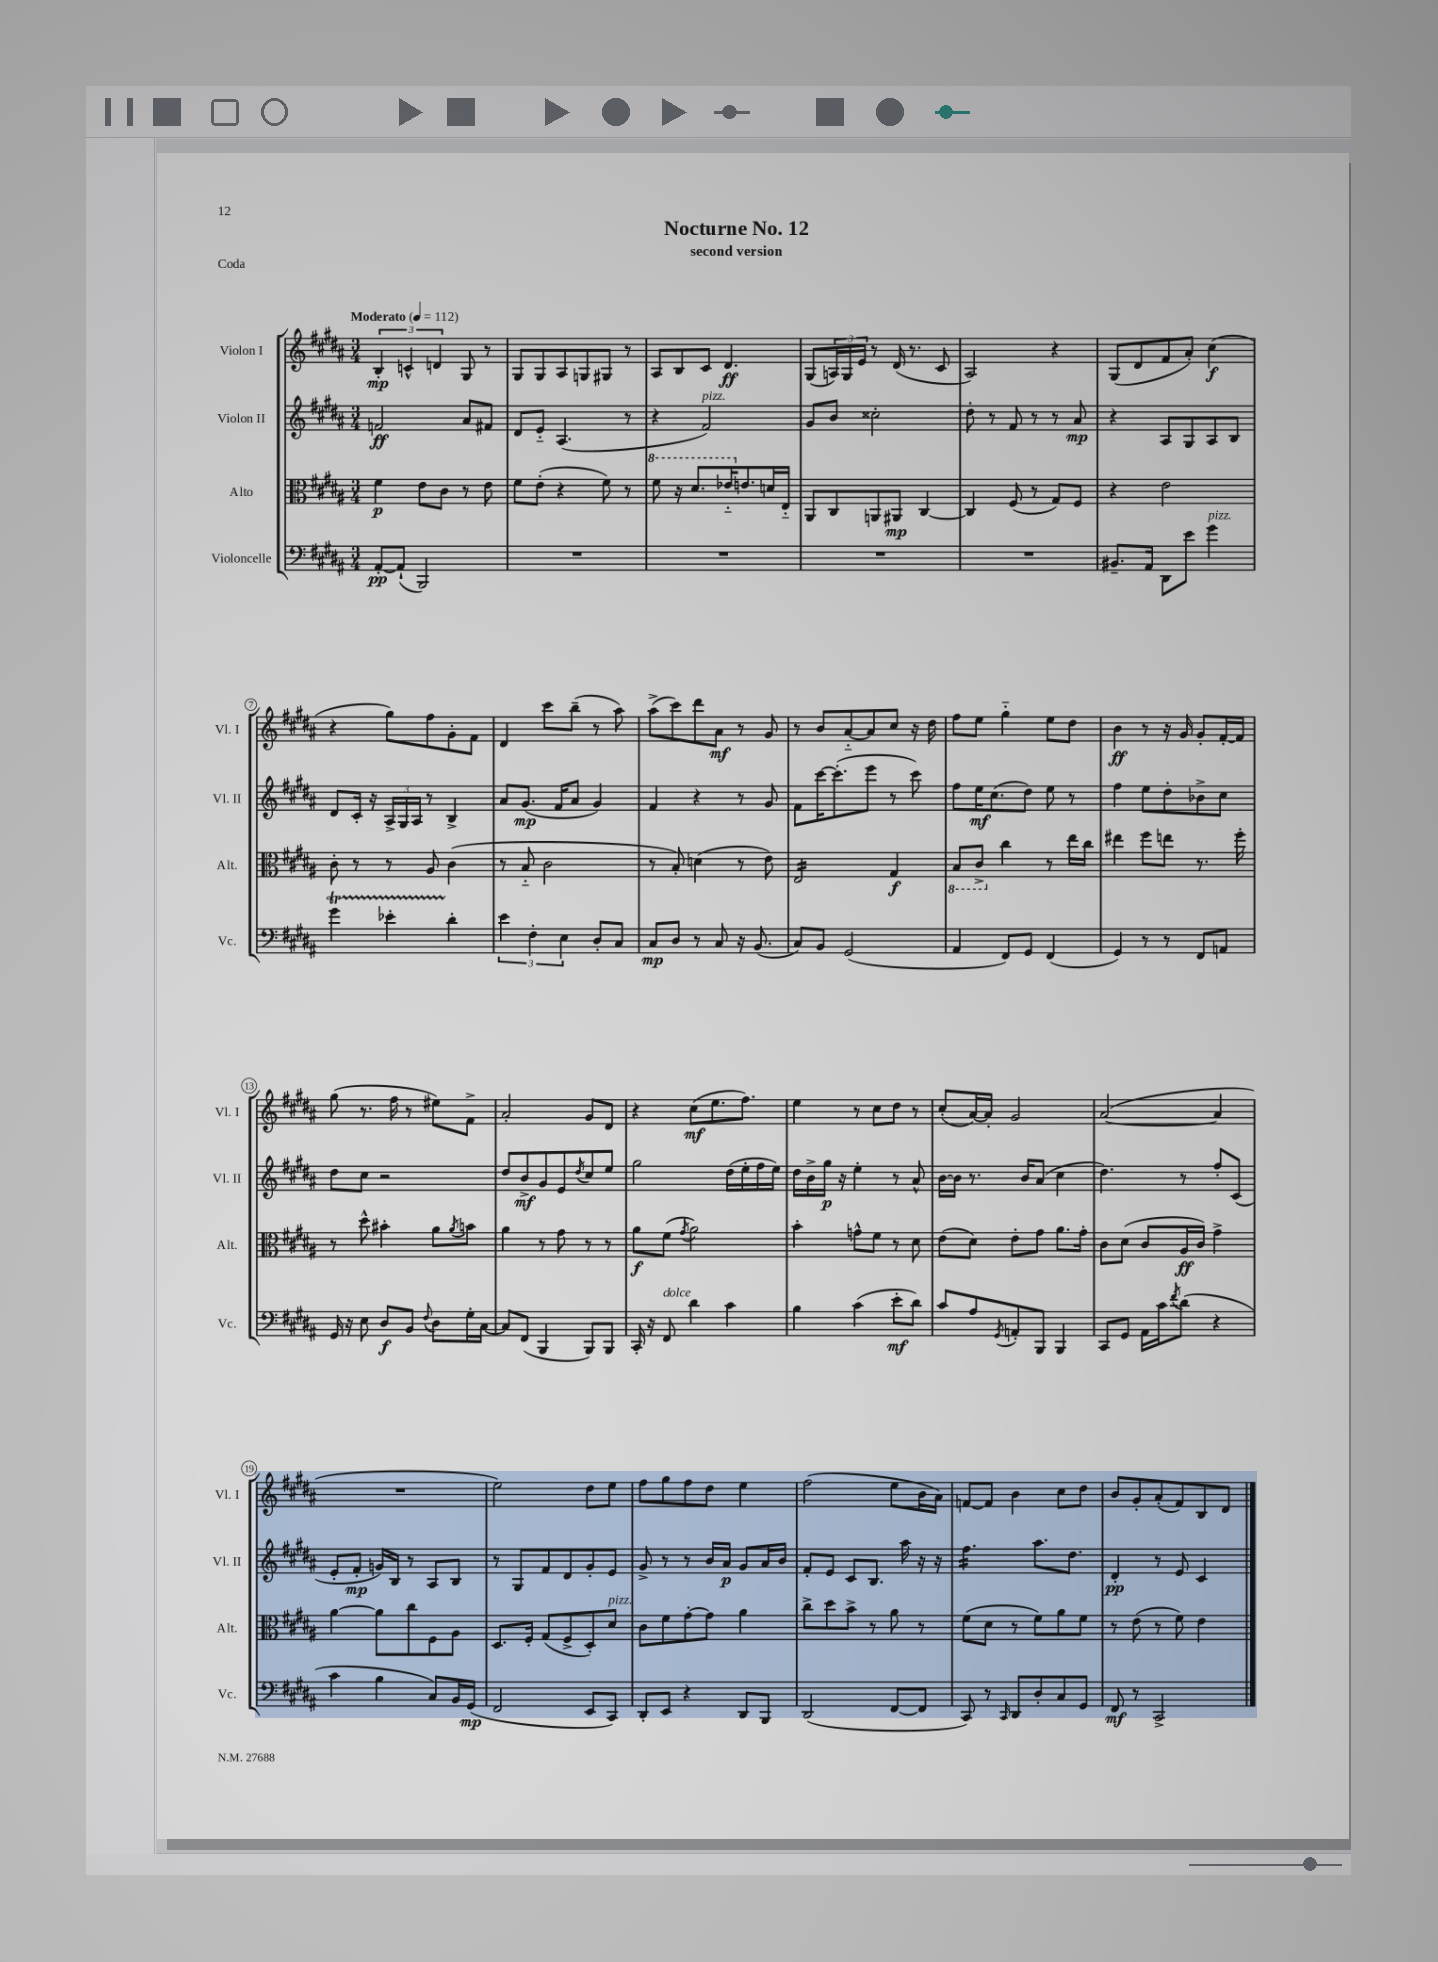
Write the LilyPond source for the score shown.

\header { title = "Nocturne No. 12" subtitle = "second version" piece = "Coda" }
<<
\new StaffGroup <<
\new Staff = "s0" \with { instrumentName = "Violon I" shortInstrumentName = "Vl. I" } {
    \clef treble \key b \major \numericTimeSignature \time 3/4 \tempo "Moderato" 4 = 112
    \tuplet 3/2 { b4-.\mp c'4-^ d'4 } gis8 r8 |
    gis8 gis8 ais8 g8 gis8 r8 |
    ais8 b8 cis'8 dis'4.\ff |
    gis8( \tuplet 3/2 { a16) gis16 e'16 } r8 dis'16( r8. cis'8 |
    ais2) r4 |
    gis8( dis'8 fis'8 ais'8-.) cis''4\f( |
    r4 gis''8) fis''8 gis'8-. fis'8 |
    dis'4 cis'''8 b''8--( r8 ais''8) |
    ais''8->( cis'''8) dis'''8 ais'8\mf r8 gis'8 |
    r8 b'8 ais'8~-_ ais'8 cis''8 r16 dis''16 |
    fis''8 e''8 gis''4-_ e''8 dis''8 |
    b'4\ff r8 r16 gis'16 gis'8-. fis'16~-. fis'16 |
    gis''8( r8. fis''16 r8 eis''8) fis'8-> |
    ais'2-. gis'8 dis'8 |
    r4 cis''8\mf( e''8. fis''8.) |
    e''4 r8 cis''8 dis''8 r8 |
    cis''8-.( ais'16~) ais'16-. gis'2 |
    ais'2~( ais'4 |
    R2. |
    e''2) dis''8 e''8 |
    fis''8 gis''8 fis''8 dis''8 e''4 |
    fis''2( e''8 b'16 ais'16) |
    f'8~ f'8 b'4 cis''8 dis''8 |
    b'8 gis'8-. ais'8-.( fis'8) b8 dis'8 \bar "|." |
}
\new Staff = "s1" \with { instrumentName = "Violon II" shortInstrumentName = "Vl. II" } {
    \clef treble \key b \major \numericTimeSignature \time 3/4
    f'2\ff ais'8 fis'8 |
    dis'8 e'8-_ ais4.( r8 |
    r4 fis'2^\markup { \italic "pizz." }) |
    gis'8 b'8 cisis''2-. |
    dis''8-. r8 fis'8 r8 r8 ais'8\mp |
    r4 ais8 gis8 ais8 b8 |
    dis'8 cis'16-. r16 \tuplet 3/2 { ais16-> gis16 ais16 } r8 b4-> |
    ais'8 gis'8.\mp( fis'16 ais'8 gis'4) |
    fis'4 r4 r8 gis'8 |
    fis'8 cis'''16~ cis'''8.-.( e'''8 r8 cis'''8) |
    fis''8 e''16\mf cis''8.( dis''8) e''8 r8 |
    fis''4 e''8 dis''8-. bes'8-> cis''8 |
    dis''8 cis''8 r2 |
    dis''8 b'8->\mf gis'8 e'8 \acciaccatura { dis''8 } cis''8 e''8 |
    gis''2 dis''16( e''16-. fis''16 e''16) |
    dis''16 b'16-> gis''16\p r16 e''4-. r8 ais'8-^ |
    b'16~ b'16 r8. b'16 ais'8( cis''4 |
    dis''4.) r8 fis''8-. cis'8( |
    e'8-. fis'8-.\mp g'16) b16 r8 ais8 b8 |
    r8 gis8 fis'8 dis'8 gis'8-. e'8 |
    gis'8-> r8 r8 b'16 ais'16\p gis'8 ais'16 b'16 |
    fis'8-. e'8 cis'8 b8. ais''16 r16 r16 |
    fis''4.:16 ais''8. dis''8. |
    dis'4-.\pp r8 e'8 cis'4 \bar "|." |
}
\new Staff = "s2" \with { instrumentName = "Alto" shortInstrumentName = "Alt." } {
    \clef alto \key b \major \numericTimeSignature \time 3/4
    fis'4\p e'8 cis'8 r8 e'8 |
    fis'8 e'8-.( r4 fis'8) r8 |
    \ottava #1 fis''8 r16 dis''8. ees''16-_ \ottava #0 e'!8. d'16 e16-_ |
    ais,8 cis8 a,8 ais,8\mp cis4~ |
    cis4 fis8( r8 gis8) fis8 |
    r4 e'2 |
    cis'8-. r8 r8 ais8 cis'4( |
    r8 b8-_ cis'2 |
    r8 b8-.) d'4( r8 e'8) |
    e2:16 gis4\f |
    \ottava #-1 b,8 cis8-> \ottava #0 cis''4 r8 e''16 cis''16 |
    eis''4 fis''8 e''8 r8. fis''16-. |
    r8 dis''8-^ bis'4-. ais'8 \acciaccatura { ais'8 } b'8 |
    ais'4 r8 gis'8 r8 r8 |
    ais'8\f fis'8( \acciaccatura { gis'8 } ais'2) |
    b'4-. g'8-^ fis'8 r8 dis'8 |
    e'8( dis'8) e'8-. gis'8 ais'8. gis'16-. |
    cis'8 dis'8( cis'8 ais16\ff cis'16) gis'4-> |
    ais'4~ ais'8 cis''8 fis8 ais8 |
    dis8. fis16-. gis8( fis8-> dis8-.) dis'8^\markup { \italic "pizz." } |
    cis'8 fis'8 gis'8~-. gis'8 ais'4 |
    cis''8-> dis''8 b'8-> r8 ais'8 r8 |
    fis'8( dis'8 r8 fis'8) ais'8 fis'8 |
    r8 e'8( r8 fis'8) e'4 \bar "|." |
}
\new Staff = "s3" \with { instrumentName = "Violoncelle" shortInstrumentName = "Vc." } {
    \clef bass \key b \major \numericTimeSignature \time 3/4
    ais,8~-.\pp ais,8-!( b,,2) |
    R2. |
    R2. |
    R2. |
    R2. |
    bis,8.-- ais,16 dis,8 e'8 gis'4^\markup { \italic "pizz." } |
    gis'4\startTrillSpan ees'4-. dis'4-.\stopTrillSpan |
    \tuplet 3/2 { e'4 fis4-. e4 } dis8-. cis8 |
    cis8\mp dis8 r8 cis8 r16 b,8.( |
    cis8) b,8 gis,2( |
    ais,4 fis,8) gis,8 fis,4( |
    gis,4) r8 r8 fis,8 a,8 |
    gis,16 r16 e8 dis8\f b,8 \appoggiatura { fis8 } dis8 gis16-. cis16~ |
    cis8 fis,8( b,,4 b,,8) b,,8 |
    cis,16-. r16 fis,8^\markup { \italic "dolce" } dis'4 cis'4 |
    b4 cis'4( e'8-.\mf dis'8) |
    cis'8 ais8 \acciaccatura { gis,8 } a,8-. b,,8 b,,4 |
    cis,8 gis,8 ais,16 cis'16 \acciaccatura { fis'8 } dis'8( r4 |
    cis'4 b4 cis8) b,16 gis,16\mp( |
    fis,2 e,8 cis,8) |
    dis,8-. e,8 r4 dis,8 b,,8 |
    dis,2( fis,8~ fis,8 |
    cis,8) r8 \grace { cis,16 } dis,8 dis8-. cis8 gis,8 |
    fis,8\mf r8 cis,2-> \bar "|." |
}
>>
>>
